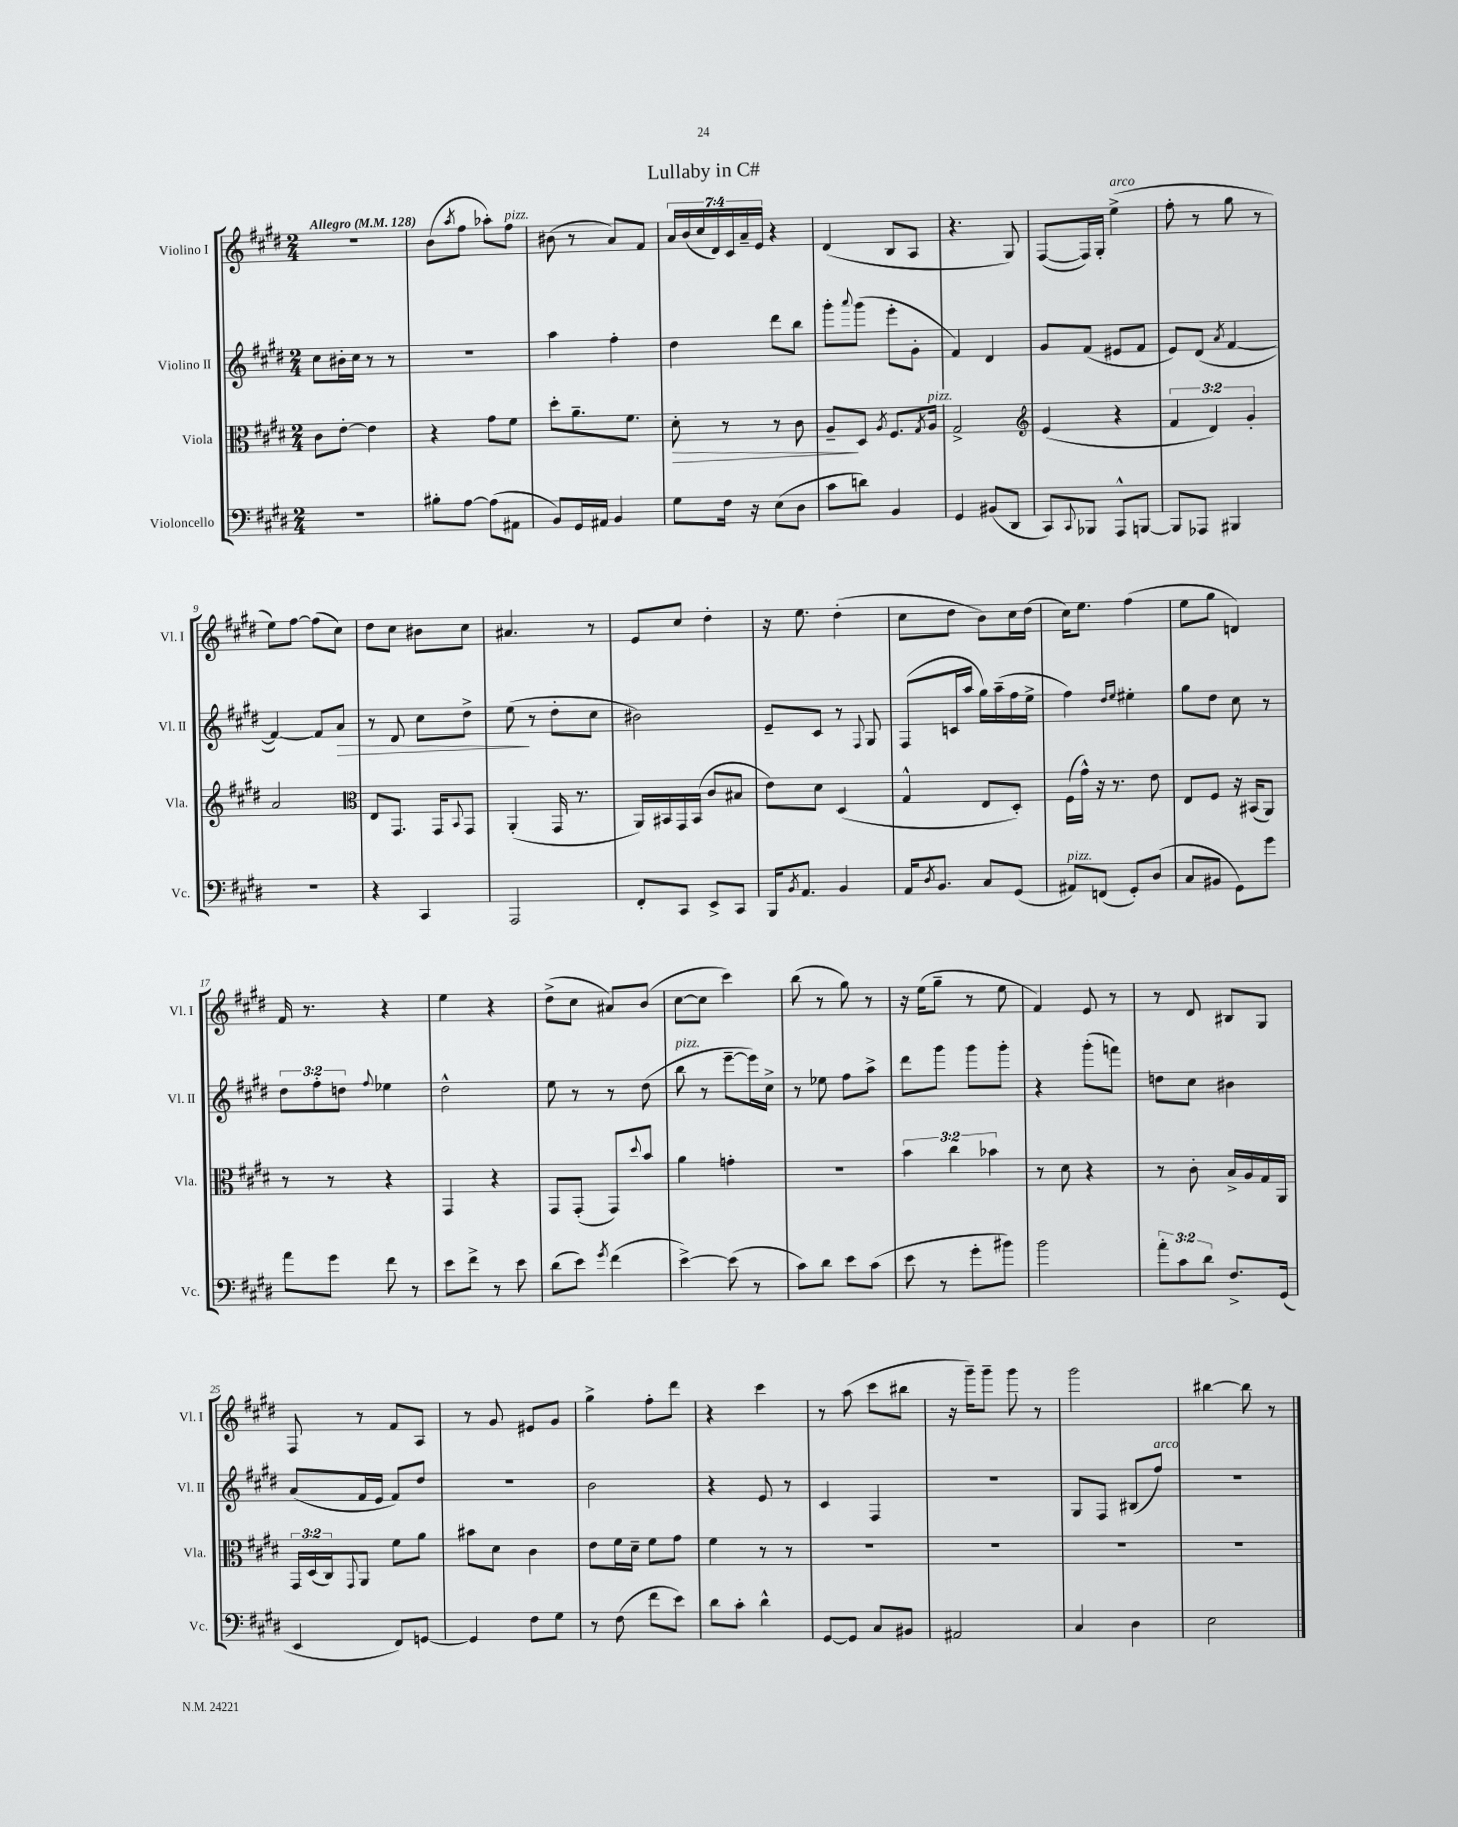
\header { title = "Lullaby in C#" }
<<
\new StaffGroup <<
\new Staff = "s0" \with { instrumentName = "Violino I" shortInstrumentName = "Vl. I" } {
    \clef treble \key e \major \numericTimeSignature \time 2/4 \override Staff.TupletNumber.text = #tuplet-number::calc-fraction-text \tempo "Allegro" 4 = 128
    R2 |
    b'8( \acciaccatura { a''8 } fis''8 aes''8-.) fis''8^\markup { \italic "pizz." } |
    bis'8( r8 a'8) fis'8 |
    \tuplet 7/4 { a'16 b'16( cis''16 dis'16) cis'16 a'16-- e'16 } r4 |
    dis'4( b8 a8 |
    r4. gis8) |
    fis8~( fis16) gis16-. e''4->^\markup { \italic "arco" }( |
    fis''8-. r8 gis''8 r8 |
    e''8) fis''8~ fis''8( cis''8) |
    dis''8 cis''8 bis'8 cis''8 |
    ais'4. r8 |
    e'8 cis''8 dis''4-. |
    r16 e''8. dis''4-.( |
    cis''8 dis''8 b'8) cis''16 dis''16( |
    cis''16) e''8. fis''4( |
    e''8 gis''8 d'4) |
    fis'16 r8. r4 |
    e''4 r4 |
    dis''8->( cis''8 ais'8) b'8( |
    cis''8~ cis''8 cis'''4) |
    b''8( r8 gis''8) r8 |
    r16 e''16( gis''8-- r8 e''8 |
    fis'4) e'8 r8 |
    r8 dis'8 bis8 gis8 |
    fis8 r8 fis'8 a8 |
    r8 gis'8 eis'8 gis'8 |
    gis''4-> fis''8-. dis'''8 |
    r4 cis'''4 |
    r8 a''8( cis'''8 bis''8 |
    r16 gis'''16--) gis'''8-- gis'''8 r8 |
    gis'''2 |
    bis''4~ bis''8 r8 \bar "|." |
}
\new Staff = "s1" \with { instrumentName = "Violino II" shortInstrumentName = "Vl. II" } {
    \clef treble \key e \major \numericTimeSignature \time 2/4 \override Staff.TupletNumber.text = #tuplet-number::calc-fraction-text
    cis''8 bis'16-. cis''16 r8 r8 |
    R2 |
    a''4 fis''4-. |
    dis''4 dis'''8 b''8 |
    gis'''8-. \appoggiatura { a'''8 } gis'''8( e'''8-. gis'8-. |
    fis'4) dis'4 |
    gis'8 fis'8( eis'8 fis'8 |
    e'8) dis'8( \acciaccatura { a'8 } fis'4~ |
    fis'4~) fis'8 a'8\> |
    r8 dis'8 cis''8 dis''8-> |
    e''8\!( r8 dis''8-. cis''8 |
    bis'2) |
    e'8-- cis'8 r8 \appoggiatura { fis8 } gis8 |
    fis8( c'16 a''16 gis''16) a''16--( fis''16 e''16-> |
    fis''4) \grace { dis''16 e''16 } eis''4-. |
    gis''8 dis''8 cis''8 r8 |
    \tuplet 3/2 { dis''8 fis''8-. d''8 } \appoggiatura { fis''8 } ees''4 |
    dis''2-^ |
    e''8 r8 r8 dis''8( |
    b''8^\markup { \italic "pizz." } r8 e'''8~-- e'''16) cis''16-> |
    r8 ees''8 fis''8 a''8-> |
    dis'''8 gis'''8 gis'''8 gis'''8-. |
    r4 gis'''8-.( f'''8) |
    d''8 cis''8 bis'4 |
    a'8( fis'16 e'16 fis'8) dis''8 |
    r2 |
    b'2 |
    r4 e'8 r8 |
    cis'4 fis4 |
    r2 |
    gis8 fis8 bis8( fis''8^\markup { \italic "arco" }) |
    R2 \bar "|." |
}
\new Staff = "s2" \with { instrumentName = "Viola" shortInstrumentName = "Vla." } {
    \clef alto \key e \major \numericTimeSignature \time 2/4 \override Staff.TupletNumber.text = #tuplet-number::calc-fraction-text
    cis'8 e'8~-. e'4 |
    r4 gis'8 fis'8 |
    dis''8-. a'8.-- fis'8. |
    dis'8-.\> r8 r8 cis'8 |
    a8--\! dis8 \acciaccatura { a8 } fis8. \acciaccatura { gis8 } a16^\markup { \italic "pizz." } |
    gis2-> |
    \clef treble e'4( r4 |
    \tuplet 3/2 { fis'4 dis'4) gis'4-. } |
    a'2 |
    \clef alto e8 gis,8. gis,16 \appoggiatura { b,8 } gis,8 |
    a,4-.( gis,16 r8. |
    a,16) bis,16 gis,16 bis,16( cis'8 bis8 |
    e'8) dis'8 dis4( |
    gis4-^ e8 dis8-.) |
    fis16( gis'16-^) r16 r8. e'8 |
    e8 fis8 r16 bis,16( a,8) |
    r8 r8 r4 |
    gis,4 r4 |
    gis,8 gis,8-.( gis,8) \appoggiatura { dis''8 } b'8 |
    a'4 g'4-. |
    R2 |
    \tuplet 3/2 { b'4 cis''4 bes'4 } |
    r8 dis'8 r4 |
    r8 cis'8-. b16-> a16 gis16 a,16 |
    \tuplet 3/2 { gis,16 dis16( cis16) } \appoggiatura { gis,8 } a,8 fis'8 a'8 |
    bis'8 dis'8 cis'4 |
    e'8 fis'16 dis'16-- fis'8 gis'8 |
    fis'4 r8 r8 |
    R2 |
    R2 |
    R2 |
    R2 \bar "|." |
}
\new Staff = "s3" \with { instrumentName = "Violoncello" shortInstrumentName = "Vc." } {
    \clef bass \key e \major \numericTimeSignature \time 2/4 \override Staff.TupletNumber.text = #tuplet-number::calc-fraction-text
    R2 |
    bis8-. a8~ a8( ais,8 |
    b,8) gis,16 ais,16 b,4 |
    gis8 fis16 r16 e8( dis8 |
    cis'8 d'8) b,4 |
    gis,4 bis,8( dis,8 |
    cis,8) \appoggiatura { cis,8 } bes,,8 a,,8-^ b,,8~ |
    b,,8 aes,,8 bis,,4 |
    r2 |
    r4 cis,4 |
    a,,2 |
    fis,8-. cis,8 e,8-> cis,8 |
    b,,16 \acciaccatura { b,8 } a,8. b,4 |
    a,16 \acciaccatura { dis8 } b,8. cis8 gis,8( |
    ais,8^\markup { \italic "pizz." }) f,8( gis,8-.) dis8( |
    cis8 bis,8 gis,8) gis'8 |
    a'8 gis'8 fis'8 r8 |
    e'8 fis'8-> r8 e'8 |
    dis'8( e'8) \acciaccatura { gis'8 } fis'4( |
    e'4~->) e'8( r8 |
    cis'8) dis'8 e'8 cis'8( |
    e'8 r8 gis'8-. bis'8) |
    b'2 |
    \tuplet 3/2 { a'8-. cis'8 dis'8 } fis8.-> gis,16( |
    e,4 fis,8) g,8~ |
    g,4 fis8 gis8 |
    r8 fis8( fis'8 e'8) |
    dis'8 cis'8-. dis'4-^ |
    gis,8~ gis,8 cis8 bis,8 |
    ais,2 |
    cis4 dis4 |
    e2 \bar "|." |
}
>>
>>
